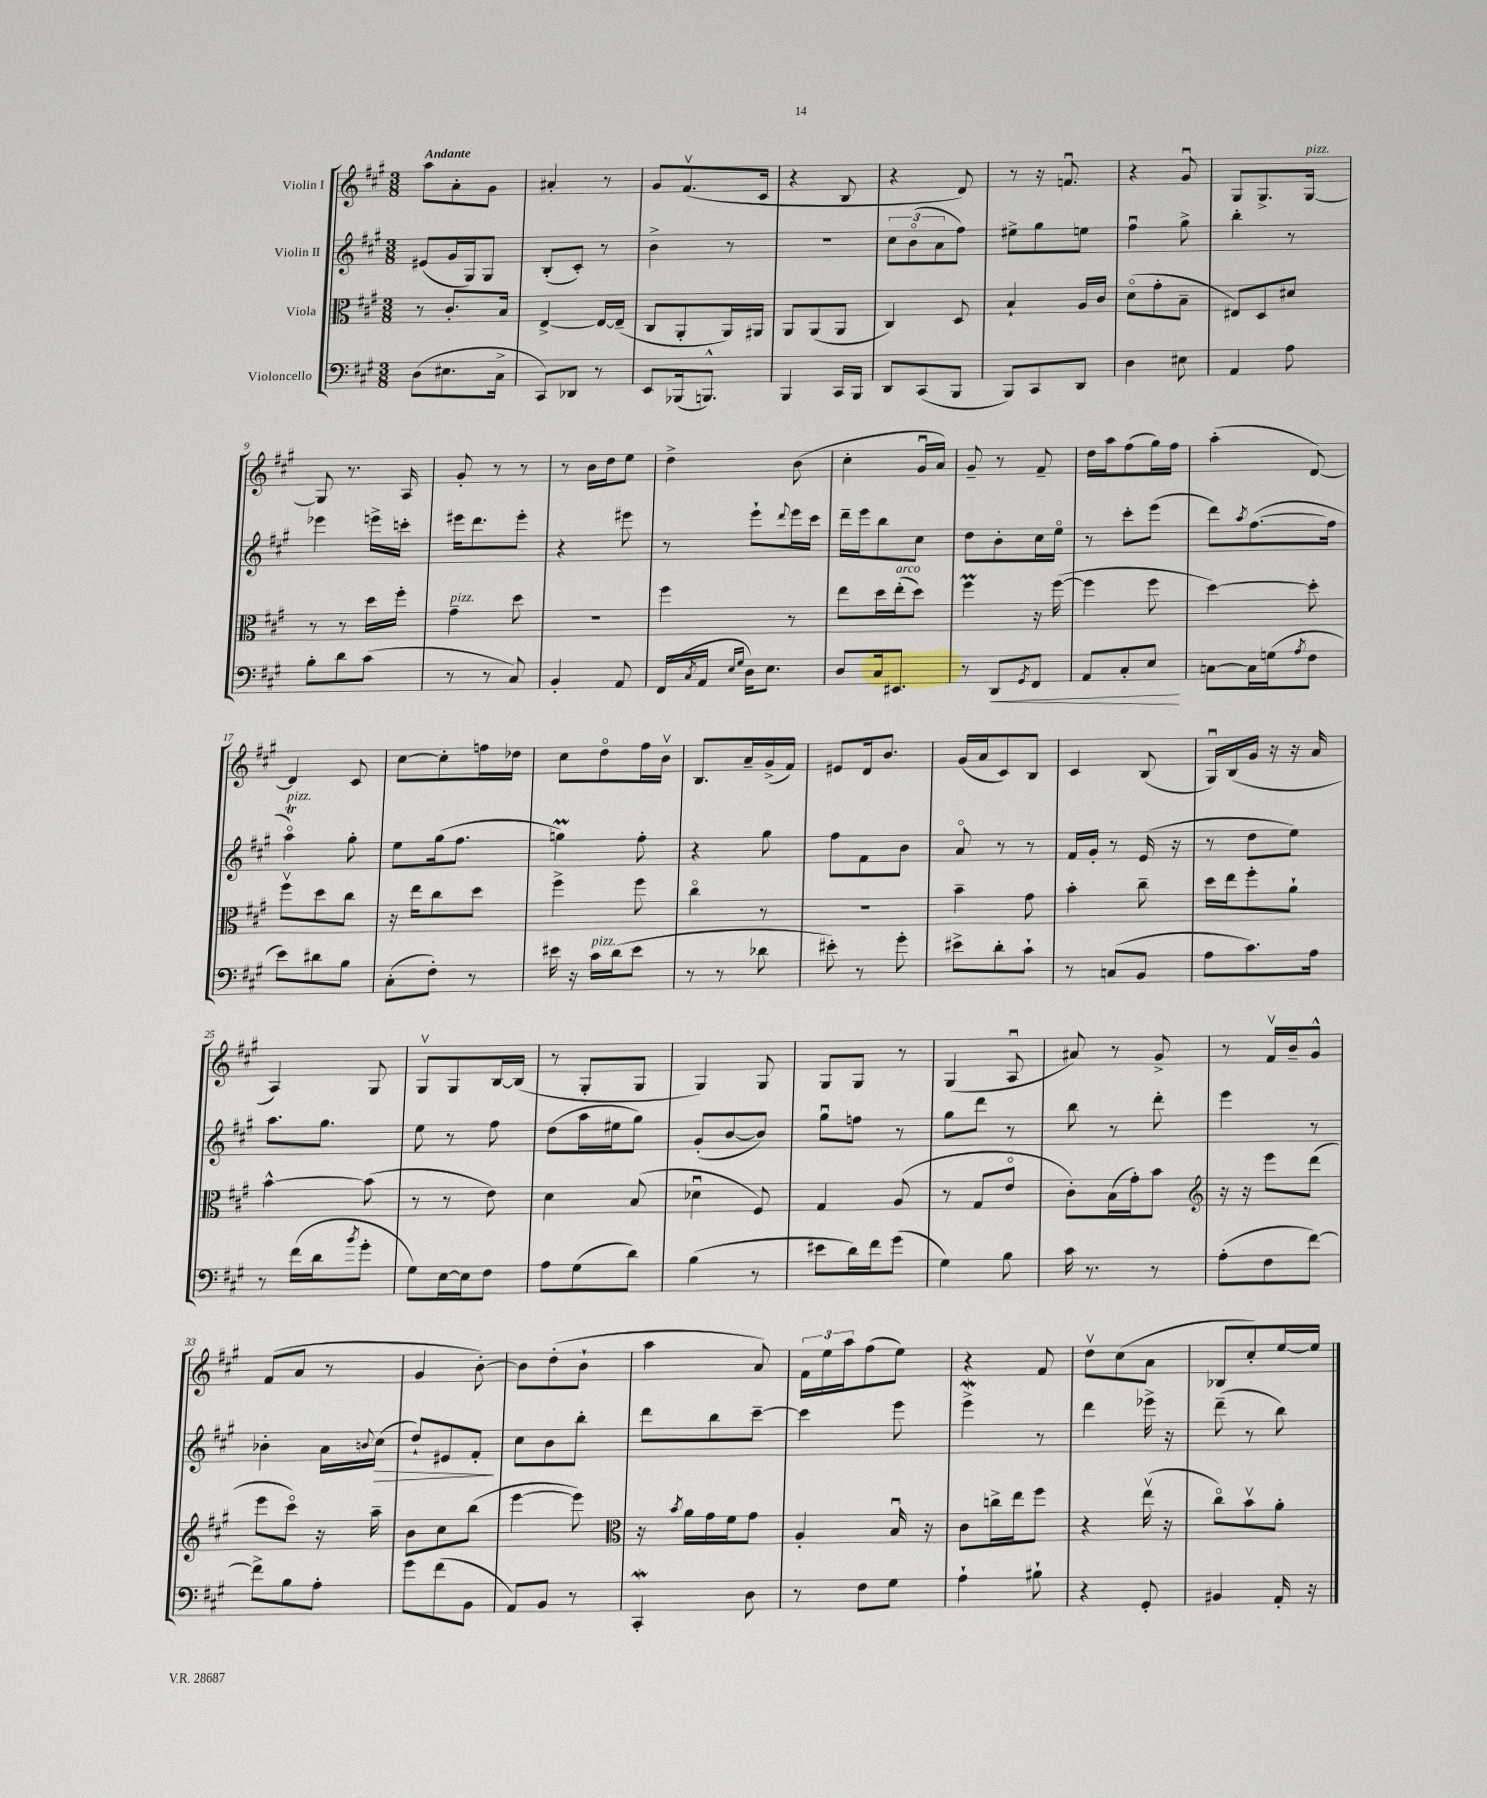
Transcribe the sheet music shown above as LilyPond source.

<<
\new StaffGroup <<
\new Staff = "s0" \with { instrumentName = "Violin I" } {
    \clef treble \key a \major \numericTimeSignature \time 3/8 \tempo "Andante"
    a''8 a'8-. gis'8 |
    ais'4-. r8 |
    gis'8 fis'8.\upbow( cis'16 |
    r4 b8 |
    r4 d'8) |
    r8 r16 f'8.\downbow |
    r4 gis'8\downbow |
    gis8 gis8.-> gis16~^\markup { \italic "pizz." } |
    gis8 r8. a16 |
    gis'8-. r8 r8 |
    r8 b'16 d''16 e''8 |
    d''4-> b'8( |
    cis''4-. gis'16\downbow a'16) |
    gis'8-- r8 fis'8-- |
    d''16 a''16 fis''8( gis''16) fis''16 |
    a''4-.( d'8~) |
    d'4 cis'8 |
    cis''8~ cis''8-. f''16 des''16 |
    cis''8 d''8\flageolet fis''16 b'16\upbow |
    b8. a'16-- gis'16->( fis'16) |
    eis'8 d'16 b'8. |
    gis'16( a'16 cis'8) b8 |
    cis'4 b8( |
    gis16\downbow) b16( gis'16 r16 r16 a'16 |
    a4) gis8 |
    gis8\upbow gis8 b16~ b16( |
    r8 gis8-. gis8 |
    gis4) gis8 |
    gis8 gis8 r8 |
    gis4( a8\downbow |
    ais'8) r8 gis'8-> |
    r8 fis'16\upbow b'16-- gis'8-^ |
    fis'8( a'8 r8 |
    gis'4 b'8~-.) |
    b'8 d''8-.( b'8-! |
    a''4 a'8) |
    \tuplet 3/2 { fis'16 e''16 a''16 } fis''8( e''8) |
    r4 fis'8 |
    d''8\upbow cis''8( a'8 |
    bes8 cis''8-.) e''16~ e''16 \bar "|." |
}
\new Staff = "s1" \with { instrumentName = "Violin II" } {
    \clef treble \key a \major \numericTimeSignature \time 3/8
    eis'8( gis'16 gis16) gis8 |
    b8-.( cis'8-.) r8 |
    b'4-> r8 |
    R4. |
    \tuplet 3/2 { cis''8 b'8\flageolet( a'8 } fis''8) |
    eis''8-> gis''8 e''8 |
    fis''4\downbow gis''8-> |
    b''4-. r8 |
    ees'''4 e'''16-> c'''16-. |
    eis'''16 d'''8. eis'''8-. |
    r4 eis'''8 |
    r8 e'''8-! \appoggiatura { d'''8 } e'''16 cis'''16 |
    d'''16-- e'''16 b''8 cis''8 |
    d''8 b'8-. cis''16 e''16\flageolet |
    r8 cis'''8-. e'''8( |
    d'''8) \acciaccatura { a''8 } fis''8.~( fis''16 |
    a''4\flageolet\trill^\markup { \italic "pizz." }) gis''8-. |
    e''8 gis''16( fis''8. |
    g''4\prall) fis''8-. |
    r4 gis''8 |
    fis''8 fis'8 b'8 |
    a'8\flageolet r8 r8 |
    fis'16 gis'16-. r8 e'16( r16 |
    r8 d''8 e''8) |
    a''8. gis''8. |
    e''8 r8 fis''8 |
    d''8( a''16 eis''16 gis''8) |
    gis'8-.( b'8~ b'8) |
    gis''8\downbow f''8 r8 |
    gis''8 d'''8 r8 |
    b''8 r8 d'''8-. |
    e'''4 r8 |
    bes'4-. a'16 \appoggiatura { b'8 } cis''16\>( |
    d''8-!) eis'8 fis'8-.\! |
    cis''8 b'8 b''8-. |
    d'''8 b''8 cis'''8~-- |
    cis'''4 e'''8 |
    e'''4->\mordent r8 |
    d'''4 ees'''16-> r16 |
    d'''8--( r8 b''8) \bar "|." |
}
\new Staff = "s2" \with { instrumentName = "Viola" } {
    \clef alto \key a \major \numericTimeSignature \time 3/8
    r8 cis'8.-. b16 |
    e4~-> e16~ e16--( |
    cis8 a,8-. a,16) ais,16 |
    a,8 a,8( a,8 |
    cis4) d8 |
    b4-! a16 cis'16 |
    d'8\flageolet( gis'8-. b8-- |
    eis8) d8 dis'8 |
    r8 r8 d''16 fis''16-. |
    gis'4--^\markup { \italic "pizz." } d''8 |
    R4. |
    fis''4 r8 |
    e''8 d''16 e''16-.^\markup { \italic "arco" }( d''8) |
    fis''4\prall r16 fis''16~( |
    fis''4 fis''8 |
    d''4~) d''8-. |
    fis''8\upbow d''8 cis''8 |
    r16 e''16 cis''8 d''8 |
    fis''4-> fis''8 |
    cis''4\flageolet r8 |
    R4. |
    b'4-- gis'8 |
    b'4-. cis''8-- |
    d''16 e''16 fis''8-. a'8-! |
    b'4~-^ b'8( |
    r8 r8 e'8) |
    d'4 b8( |
    des'4\downbow fis8) |
    gis4 a8( |
    r8 gis8 e'8\flageolet |
    cis'8-.) b16( gis'16-.) b'8 |
    \clef treble r16 r16 e'''8 d'''8( |
    e'''8 cis'''8\flageolet) r16 a''16-- |
    b'8 cis''8 b''8( |
    e'''4~ e'''8) |
    \clef alto r16 \acciaccatura { b'8 } a'16 gis'16 fis'16 gis'8 |
    a4-. b16\downbow r16 |
    cis'8 c''16-> e''16 fis''8 |
    r4 e''16\upbow( r16 |
    cis''8\flageolet) b'8\upbow a'8-. \bar "|." |
}
\new Staff = "s3" \with { instrumentName = "Violoncello" } {
    \clef bass \key a \major \numericTimeSignature \time 3/8
    d8( eis8. cis16-> |
    cis,8) des,8 r8 |
    e,8 bes,,16( b,,8.-^) |
    b,,4 cis,16 b,,16 |
    d,8 cis,8( b,,8 |
    b,,8) cis,8 d,8 |
    d4 eis8 |
    a,4 a8 |
    b8-. d'8 cis'8( |
    r8 r8 cis8) |
    b,4-. a,8 |
    fis,16( \acciaccatura { cis8 } a,16 \grace { e16 gis16 } d16) e8. |
    d8 cis16 eis,8. |
    r8 d,8\< \acciaccatura { gis,8 } fis,8 |
    a,8 cis8-. e8\! |
    c8~ c16 g16( \acciaccatura { a8 } fis8 |
    e'8) dis'8 b8 |
    cis8-.( fis8-.) r8 |
    eis'16 r16 cis'16^\markup { \italic "pizz." } d'16( eis'8 |
    r8 r8 des'8 |
    eis'8-.) r8 gis'8-. |
    eis'8-> d'8-. cis'8-! |
    r8 c8( b,8 |
    a8 cis'8.) a16 |
    r8 fis'16( d'16 \acciaccatura { b'8 } gis'8-. |
    gis8) e16~ e16 fis8 |
    a8 gis8( d'8) |
    b4( r8 |
    eis'8 d'16) fis'16 gis'8( |
    gis4) b8 |
    cis'16 r8. r8 |
    a8-.( fis8 fis'8~) |
    fis'8-> b8 a8-. |
    gis'8 fis'8( b,8 |
    a,8) b,8 r8 |
    cis,4-.\mordent d8 |
    r8 fis8 gis8 |
    a4-! bis8-! |
    r4 gis,8-. |
    bis,4 a,16-. r16 \bar "|." |
}
>>
>>
